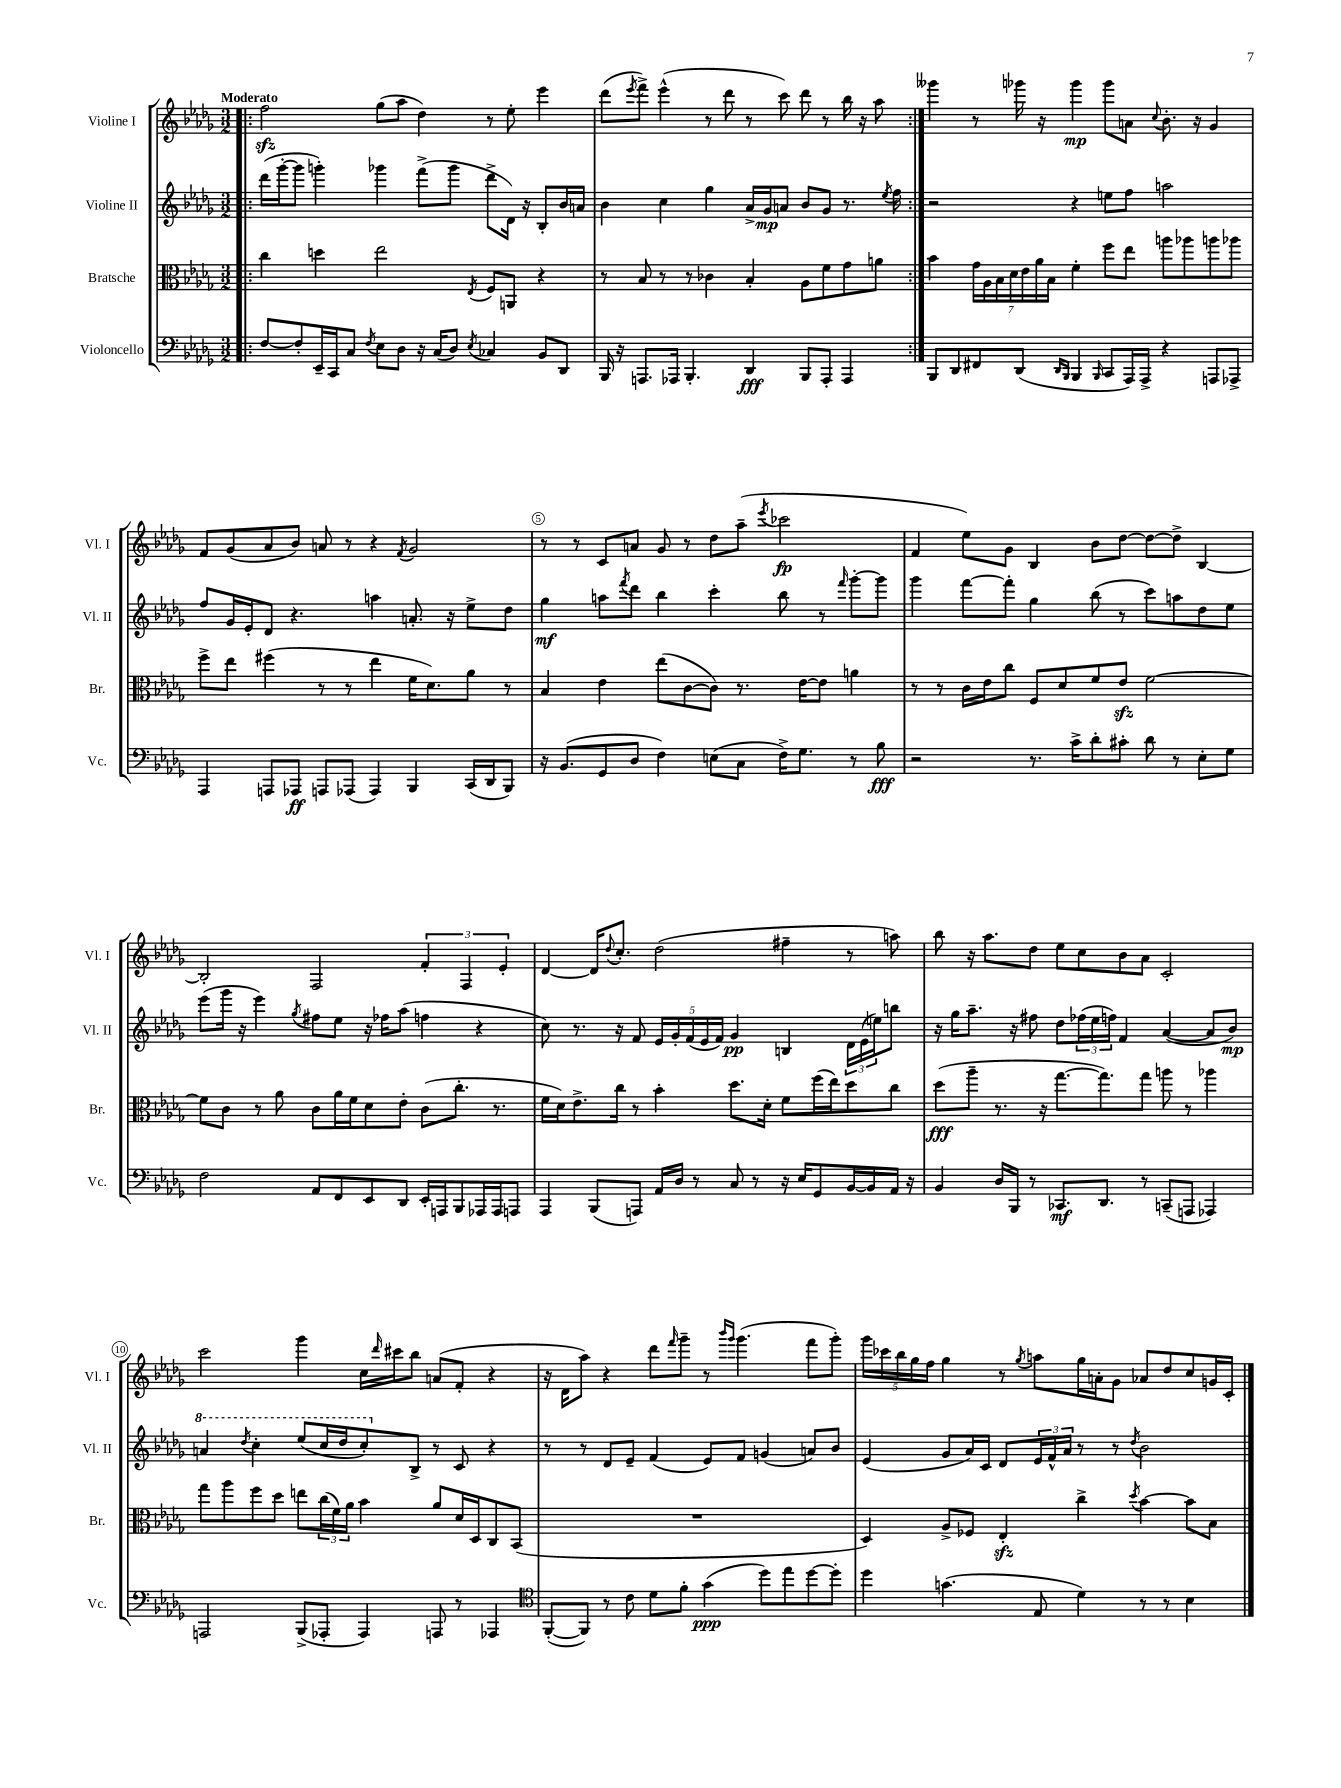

**kern	**kern	**kern	**kern
*staff4	*staff3	*staff2	*staff1
*clefF4	*clefC3	*clefG2	*clefG2
*k[b-e-a-d-g-]	*k[b-e-a-d-g-]	*k[b-e-a-d-g-]	*k[b-e-a-d-g-]
*M3/2	*M3/2	*M3/2	*M3/2
=!|:	=!|:	=!|:	=!|:
[8F	4cc	(16ddd-	2ff
.	.	[16ggg-'	.
8F']	.	8ggg-]	.
16EE-~	4dd	4ggg')	.
16CC	.	.	.
8C	.	.	.
8qF	.	.	.
8E-	2ee-	4ggg-	(8gg-
8D-	.	.	8aa-
16r	.	(8fff^	4dd-)
(16C	.	.	.
8D-)	.	8ggg-	.
8qE-	8qE-	.	.
4C-	8F	8ddd-^	8r
.	8AA	16d-)	8ee-'
.	.	16r	.
8BB-	4r	8B-'	4eee-
8DD-	.	16b-	.
.	.	16a	.
=	=	=	=
16BBB-	8r	4b-	(8ddd-
16r	.	.	.
.	.	.	8qeee-
8.AAA	8B-	.	8fff^)
.	8r	4cc	(4eee-^^
16AAA-	.	.	.
4.BBB-'	8r	.	.
.	4c-	4gg-	8r
.	.	.	8ddd-
4DD-	4B-'	16a-^	8r
.	.	16g-	.
.	.	8a	8ccc)
8BBB-	8A-	8b-	8ddd-
8AAA-'	8f	8g-	8r
4AAA-	8g-	8.r	16bb-
.	.	.	16r
.	8a	.	8aa-
.	.	8qee-	.
.	.	16ff	.
=:|!	=:|!	=:|!	=:|!
8BBB-	4b-	2r	4ggg--
8DD-	.	.	.
8FF#	28g-	.	8r
.	28A-	.	.
.	28B-	.	.
.	28d-	.	.
(8DD-	.	.	16ggg-
.	28e-	.	.
.	28a-	.	.
.	.	.	16r
.	28B-	.	.
16qqDD-	.	.	.
16qqBBB-	.	.	.
4BBB-	4f'	4r	4ggg-
16qqBBB-	.	.	.
8CC	8ff	8ee	8ggg-
16AAA-)	8ee-	8ff	8a
16AAA-^	.	.	.
.	.	.	8qqcc
4r	8aa	2aa	8.b-'
.	8aa-	.	.
.	.	.	16r
8AAA	8aa	.	4g-
8AAA-^	8aa-	.	.
=	=	=	=
4AAA-	8ff^	8ff	8f
.	8ee-	16g-	(8g-
.	.	16e-'	.
8AAA	(4ff#	8d-	8a-
8AAA-	.	4.r	8b-)
8AAA	8r	.	8a
(8AAA-	8r	.	8r
4AAA-)	4ee-	4aa	4r
.	.	.	8qf
4BBB-	16f	8.a'	2g-
.	8.d-)	.	.
.	.	16r	.
(16CC	8a-	8ee-^	.
16DD-	.	.	.
8BBB-)	8r	8dd-	.
=	=	=	=
16r	4B-	4gg-	8r
(8.BB-	.	.	.
.	.	.	8r
8GG-	4e-	8aa	8c
.	.	8qfff	.
8D-	.	8ddd-	8a
4F)	(8ee-	4bb-	8g-
.	[8c	.	8r
(8E	8c])	4ccc'	8dd-
8C	8.r	.	(8aa-~
.	.	.	8qeee-
16F^)	.	8bb-	2ccc-
8.G-	[16e-	.	.
.	8e-]	8r	.
.	.	16qqfff	.
8r	4a	[8ggg-'	.
8B-	.	8ggg-]	.
=	=	=	=
2r	8r	4ggg-	4f
.	8r	.	.
.	16c	[8fff	8ee-)
.	16e-	.	.
.	8cc	8fff']	8g-
8.r	8F	4gg-	4B-
.	8d-	.	.
16c^	.	.	.
8d-'	8f	(8bb-	8b-
8c#'	8e-	8r	[8dd-
8d-	[2f	8ccc)	8dd-_
8r	.	8aa	8dd-^]
8E-'	.	8dd-	[4B-
8G-	.	8ee-	.
=	=	=	=
2F	8f]	(8eee-	2B-']
.	8c	16ggg-	.
.	.	16r	.
.	8r	4eee-)	.
.	8a-	.	.
.	.	8qgg-	.
8AA-	8c	8ff#	2F
8FF	16a-	8ee-	.
.	16f	.	.
8EE-	8d-	16r	.
.	.	16ff-	.
8DD-	8e-'	(8aa-	.
16EE-'	(8c	4ff	6f'
16AAA	.	.	.
8BBB-	8.cc'	.	.
.	.	.	6F
16AAA-	.	4r	.
16AAA-	8.r	.	.
.	.	.	6e-'
8AAA	.	.	.
=	=	=	=
4AAA-	16f	8cc)	[4d-
.	16d-)	.	.
.	8.e-^	8.r	.
(8BBB-	.	.	16d-]
.	.	.	8qqdd-
.	16cc	16r	8.cc'
8AAA)	8r	8f	.
16AA-	4b-'	20e-	(2dd-
.	.	20g-'	.
16D-	.	.	.
.	.	(20f	.
8r	.	.	.
.	.	20e-	.
.	.	20f)	.
8C	8.dd-	4g-	.
8r	.	.	.
.	16d-'	.	.
16r	8f	4B	4ff#~
16E-	.	.	.
8GG-	(16ff	.	.
.	16ee-)	.	.
[16BB-	8dd-	24d-	8r
.	.	(24e-	.
16BB-]	.	.	.
.	.	24ee)	.
16AA-	8cc	8bb	8aa)
16r	.	.	.
=	=	=	=
4BB-	(8dd-	16r	8bb-
.	.	16gg-	.
.	8aa-~	8.aa-~	16r
.	.	.	8.aa-
16D-	8.r	.	.
16BBB-	.	16r	.
8r	.	8ff#	8dd-
.	16r	.	.
8.CC-	[8.gg-	8dd-	8ee-
.	.	(24ff-	8cc
.	.	24ee-	.
8.DD-	8.gg-])	.	.
.	.	24ff)	.
.	.	4f	8b-
8r	8gg-	.	8a-
(8CC~	8aa	([4a-	2c'
8AAA	8r	.	.
4AAA-)	4aa-	8a-]	.
.	.	8b-)	.
=	=	=	=
2AAA	8gg-	4aa	2ccc
.	8aa-	.	.
.	.	8qddd-	.
.	8ff	4ccc'	.
.	8dd-	.	.
(8BBB-^	8ee	(8eee-	4ggg-
8AAA-'	(24cc	16ccc	.
.	24f)	.	.
.	.	16ddd-	.
.	24a-	.	.
4AAA-)	4b-	8ccc')	16cc
.	.	.	16qqddd-
.	.	.	16ccc#
.	.	8B-^	8bb-
8AAA	8a-	8r	(8a
8r	16d-	8c	8f'
.	16D-	.	.
4AAA-	8C	4r	4r
.	(8BB-	.	.
=	=	=	=
*clefC4	*	*	*
([8FF'	1.r	8r	16r
.	.	.	16d-
8FF])	.	8r	8aa-)
8r	.	8d-	4r
8c	.	8e-~	.
8d-	.	(4f	8ddd-
.	.	.	16qqfff
8f'	.	.	8ggg-~
(4g-	.	8e-)	8r
.	.	.	16qqbbb-
.	.	.	16qqggg-
.	.	8f	(4.ggg-
8dd-)	.	(4g	.
8ee-	.	.	.
[8dd-	.	8a)	8fff
8dd-']	.	8b-	8ggg-')
=	=	=	=
4dd-	4D-)	(4e-	20ggg-
.	.	.	20ccc-
.	.	.	20bb-
.	.	.	20gg-
.	.	.	20ff
(4.g	8A-^	8g-	4gg-
.	8F-	16a-)	.
.	.	16c	.
.	4E-'	8d-	8r
.	.	.	8qgg-
8E-	.	24e-	8aa
.	.	24f^^	.
.	.	24a-	.
4d-)	4cc^	8r	16gg-
.	.	.	16a'
.	.	8r	8g-
.	8qdd-	8qdd-	.
8r	[4b-	2b-	8a-
8r	.	.	8dd-
4B-	8b-]	.	8cc
.	8B-	.	16g
.	.	.	16c'
==	==	==	==
*-	*-	*-	*-
